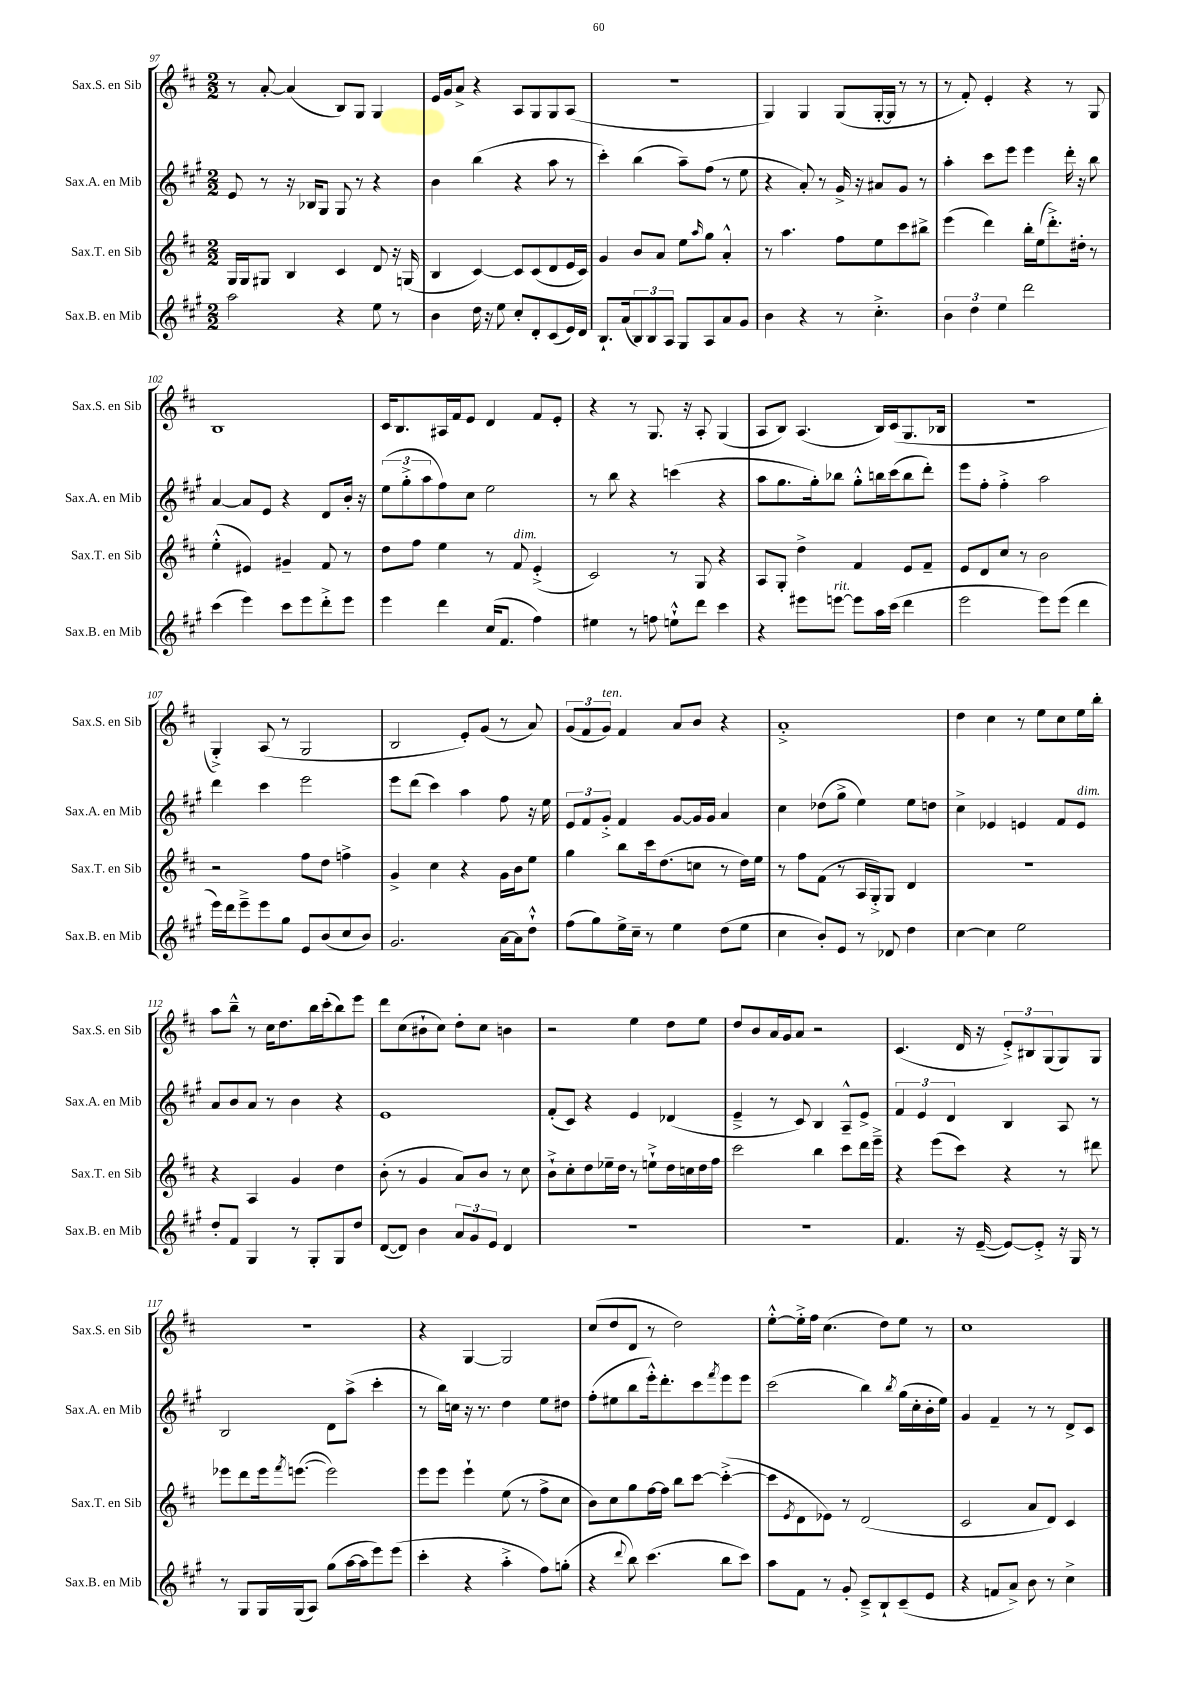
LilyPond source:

<<
\new StaffGroup <<
\new Staff = "s0" \with { instrumentName = "Sax.S. en Sib" shortInstrumentName = "Sax.S. en Sib" } {
    \clef treble \key d \major \numericTimeSignature \time 2/2
    r8 a'8~-. a'4( b8) g8 g4 |
    e'16 g'16 a'8-> r4 a8 g8 g8 a8( |
    r1 |
    g4) g4 g8( g16~-. g16 r8 r8 |
    r8 fis'8-.) e'4-. r4 r8 g8 |
    b1 |
    cis'16 b8. ais16 fis'16 e'8 d'4 fis'8 e'8-. |
    r4 r8 g8. r16 a8-. g4( |
    a8 b8) a4.( b16) cis'16( g8. bes16 |
    r1 |
    g4-.->) a8( r8 g2 |
    b2 e'8-.) g'8( r8 a'8) |
    \tuplet 3/2 { g'8( fis'8 g'8^\markup { \italic "ten." }) } fis'4 a'8 b'8 r4 |
    a'1-.-> |
    d''4 cis''4 r8 e''8 cis''8 e''16 b''16-. |
    a''8 b''8---^ r8 cis''16 d''8. b''16 cis'''16-.( b''8) e'''8 |
    d'''8 cis''8( bis'8-! cis''8) d''8-. cis''8 b'4 |
    r2 e''4 d''8 e''8 |
    d''8 b'8 a'16 g'16 a'8 r2 |
    cis'4.( d'16 r16 \tuplet 3/2 { e'8-.->) bis8 g8( } g8) g8 |
    R1 |
    r4 g4~ g2 |
    cis''8( d''8 d'8 r8 d''2) |
    e''8~-.-^ e''16-.-> fis''16 cis''4.( d''8) e''8 r8 |
    cis''1 \bar "|." |
}
\new Staff = "s1" \with { instrumentName = "Sax.A. en Mib" shortInstrumentName = "Sax.A. en Mib" } {
    \clef treble \key a \major \numericTimeSignature \time 2/2
    e'8 r8 r16 bes16 gis8 gis8 r8 r4 |
    b'4 b''4( r4 a''8 r8 |
    cis'''4-.) b''4( a''8--) fis''8( r8 e''8 |
    r4 a'8-.) r8 gis'16-> r16 ais'8 gis'8 r8 |
    a''4-. cis'''8 e'''8 e'''4 d'''16-. r16 b''8 |
    a'4~ a'8 e'8 r4 d'8 b'16-. r16 |
    \tuplet 3/2 { e''8( gis''8-.-> a''8 } fis''8) cis''8 e''2 |
    r8 b''8 r4 c'''4( r4 |
    a''8 gis''8. gis''16-.) bes''8 gis''8-.-^ b''16 cis'''16( b''8 d'''8-.) |
    e'''8 fis''8-. fis''4-.-> a''2 |
    d'''4 cis'''4 e'''2 |
    e'''8 d'''8( cis'''4) a''4 fis''8 r16 e''16 |
    \tuplet 3/2 { e'8 fis'8 gis'8-.-> } fis'4 gis'8~ gis'16 gis'16 a'4 |
    cis''4 des''8( gis''8-> e''4) e''8 d''8 |
    cis''4-> ees'4 e'4 fis'8 e'8^\markup { \italic "dim." } |
    a'8 b'8 a'8 r8 b'4 r4 |
    e'1 |
    fis'8-.( cis'8) r4 e'4 des'4( |
    e'4---> r8 cis'8) b4 a8---^ e'8-> |
    \tuplet 3/2 { fis'4 e'4 d'4 } b4 a8 r8 |
    b2 d'8 a''8->( cis'''4-. |
    r8 b''16) c''16 r16 r8. d''4 e''8 dis''8 |
    fis''8-.( eis''8 b''8 e'''16-.-^) d'''8.-. cis'''8 \acciaccatura { fis'''8 } e'''8 e'''8 |
    cis'''2( b''4) \acciaccatura { b''8 } gis''16( cis''16-. b'16-. e''16) |
    gis'4 fis'4-- r8 r8 d'8-> cis'8 \bar "|." |
}
\new Staff = "s2" \with { instrumentName = "Sax.T. en Sib" shortInstrumentName = "Sax.T. en Sib" } {
    \clef treble \key d \major \numericTimeSignature \time 2/2
    g16 g16 gis8 b4 cis'4 d'8 r16 g16( |
    b4 cis'4~) cis'8 cis'8( d'8 e'16 cis'16) |
    g'4 b'8 a'8 e''8 \grace { a''16 } g''8 a'4-.-^ |
    r8 a''4. fis''8 e''8 cis'''8 bis''8-> |
    e'''4( d'''4) b''16-. e''16( d'''8.-.->) dis''16-. r8 |
    e''4-.-^( eis'4) gis'4-- fis'8 r8 |
    d''8 fis''8 e''4 r8 fis'8^\markup { \italic "dim." } e'4-.->( |
    cis'2) r8 g8 r4 |
    a8 g8-. d''4-> fis'4 e'8 fis'8-- |
    e'8 d'8 cis''8 r8 b'2 |
    r2 fis''8 d''8 f''4-> |
    g'4-> cis''4 r4 g'16 b'16 e''8 |
    g''4 b''8 cis'''16 d''8.( c''8 r8 d''16) e''16 |
    r8 fis''8 fis'8( r8 a16 g16-.->) g8 d'4 |
    r1 |
    r4 a4 g'4 d''4 |
    b'8-.( r8 g'4 a'8) b'8 r8 cis''8 |
    b'8-!-> cis''8-. d''8 ees''16-- d''16 r8 e''8-!-> d''16 c''16 d''16 fis''16 |
    cis'''2 b''4 cis'''8 d'''16 e'''16---> |
    r4 e'''8( cis'''8) r4 r8 dis'''8 |
    ees'''8 d'''8 ees'''16 \acciaccatura { fis'''8 } e'''8.~( e'''2) |
    e'''8 e'''8 e'''4-! e''8( r8 fis''8-> cis''8 |
    b'8) cis''8 g''8 fis''16~ fis''16 b''8 cis'''8~ cis'''4~-.->( |
    cis'''8 \acciaccatura { e'8 } d'8 ees'8) r8 d'2( |
    cis'2 a'8 d'8) cis'4 \bar "|." |
}
\new Staff = "s3" \with { instrumentName = "Sax.B. en Mib" shortInstrumentName = "Sax.B. en Mib" } {
    \clef treble \key a \major \numericTimeSignature \time 2/2
    a''2 r4 e''8 r8 |
    b'4 d''16 r16 e''8 cis''8-. d'8-. cis'8( e'16) d'16 |
    b8.-! a'16( \tuplet 3/2 { b8) b8 a8 } gis8 a8 a'8 gis'8 |
    b'4 r4 r8 cis''4.-.-> |
    \tuplet 3/2 { b'4 d''4 e''4 } d'''2 |
    cis'''4( e'''4) cis'''8 e'''8 d'''8-.-> e'''8 |
    e'''4 d'''4 cis''16( fis'8. fis''4) |
    eis''4 r8 f''8 e''8-!-^ d'''8 cis'''4 |
    r4 eis'''8 e'''8~^\markup { \italic "rit." } e'''8 a''16 cis'''16( d'''4 |
    e'''2 e'''8) e'''8( d'''4 |
    e'''16) d'''16 e'''8---> e'''8 gis''8 e'8 b'8( cis''8 b'8) |
    gis'2. a'16~ a'16 d''8-!-^ |
    fis''8( gis''8) e''16-> cis''16-- r8 e''4 d''8( e''8 |
    cis''4 b'8-.) e'8 r8 des'8 d''4 |
    cis''4~ cis''4 e''2 |
    d''8-. fis'8 gis4 r8 gis8-. gis8 d''8 |
    d'8~( d'8) b'4 \tuplet 3/2 { a'8 gis'8 e'8 } d'4 |
    R1 |
    R1 |
    fis'4. r16 e'16~--( e'8~) e'8-.-> r16 gis16 r8 |
    r8 gis8 gis16 gis16( a8) gis''8( a''16~ a''16 e'''8) e'''8( |
    cis'''4-. r4 a''4-.-> fis''8) g''8-.( |
    r4 \appoggiatura { d'''8 } b''8) cis'''4.( b''8 cis'''8) |
    a''8 fis'8 r8 gis'8-. cis'8---> b8-! cis'8--( e'8 |
    r4 f'8 a'8->) b'8 r8 cis''4-> \bar "|." |
}
>>
>>
\layout { \context { \Score currentBarNumber = #97 } }
